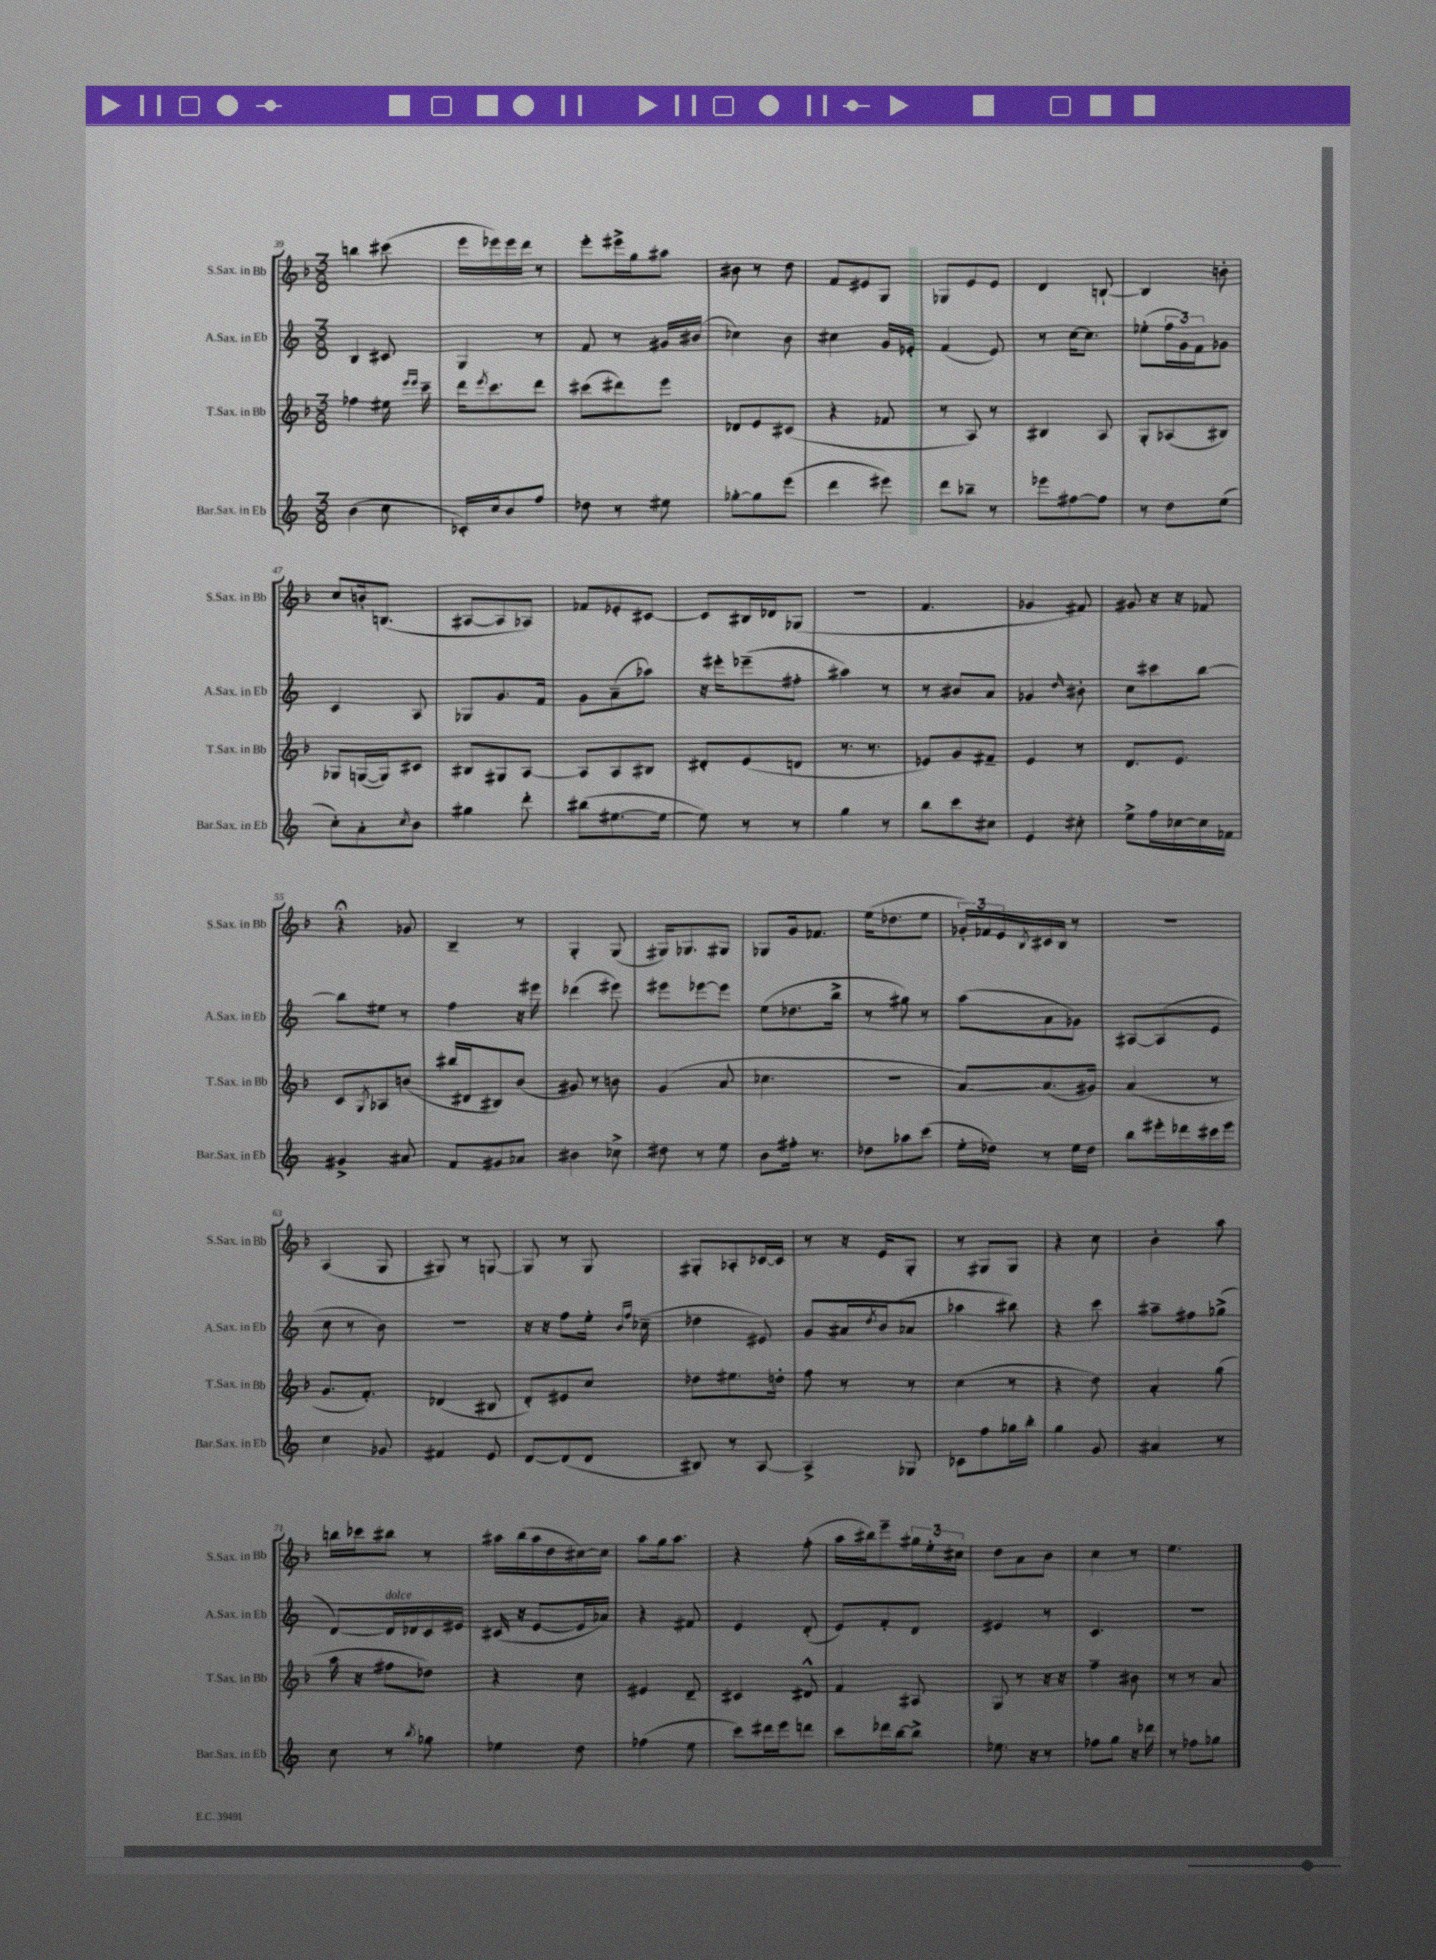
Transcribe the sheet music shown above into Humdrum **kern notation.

**kern	**kern	**kern	**kern
*part4	*part3	*part2	*part1
*staff4	*staff3	*staff2	*staff1
*I"Bar.Sax. in Eb	*I"T.Sax. in Bb	*I"A.Sax. in Eb	*I"S.Sax. in Bb
*I'Bar.Sax. in Eb	*I'T.Sax. in Bb	*I'A.Sax. in Eb	*I'S.Sax. in Bb
*clefG2	*clefG2	*clefG2	*clefG2
*k[]	*k[b-]	*k[]	*k[b-]
*M3/8	*M3/8	*M3/8	*M3/8
=39	=39	=39	=39
(4b\	4ff-X\	4B/	4bbn\
8cc\	16ee#X\	8c#X/	(8ccc#X\
.	16qqeee/LL	.	.
.	16qqeee/JJ	.	.
.	16ccc~\	.	.
=40	=40	=40	=40
16c-X'/LL)	16ddd\KL	4G/	16eee\LL
.	8qeee/	.	.
16cc/J	8.ccc\	.	16eee-X\)
8b/	.	.	16eee-\
.	.	.	16ddd\JJ
8ff/J	8ddd\J	8r	8r
=41	=41	=41	=41
8dd-X\	(8ccc#X\L	8f/	8eee'\L
8r	8ddd#X\)	8r	16eee#X^\L
.	.	.	16gg\J
8ee#X\	8eee\J	16g#X/LL	8aa#X\J
.	.	(16b#X/JJ	.
=42	=42	=42	=42
[8gg-X'\L	8d-X/L	4cc-X\)	8b#X\
8gg-\]	8e/	.	8r
(8eee\J	(8c#X/J	8b\	8dd\
=43	=43	=43	=43
4ddd\	4r	4cc#X\	8f/L
.	.	.	8e#X/
8eee#X\)	8f-X/	16g/LL	8G/J
.	.	16e-X'/JJ	.
=44	=44	=44	=44
8ddd\L	8r	(4f/	8G-X/L
8bb-X~\J	8A/)	.	8e/
8r	8r	8e/)	8e/J
=45	=45	=45	=45
8eee-X\L	4B#X/	8r	4d/
[8ff#X\	.	[16cc\KL	.
.	.	8.cc\J]	.
8ff#\J]	8A/	.	[8Bn`/
=46	=46	=46	=46
8r	8G'/L	(8ee-X'\L	4B/]
8dd\L	(8A-X/	24ff\L	.
.	.	24g\)	.
.	.	24f\J	.
(8ee\J	8B#X/J)	8g-X\J	8bn'\
!!LO:LB:g=z
=47	=47	=47	=47
8cc'\L)	8G-X/L	4c/	8cc/L
8a'\	([16Gn/L	.	16bn'/k
.	16G/J])	.	(8.Bn/J
8qcc/	.	.	.
8b\J	8c#X/J	8A/	.
=48	=48	=48	=48
4gg#X\	8B#X/L	8G-X/L	[8A#X/L
.	8G#X/	8.g/	8A#/]
8ddd'\	[8A/J	.	8A-X/J)
.	.	16f/Jk	.
=49	=49	=49	=49
(8bb#X\L	8A/L]	8g\L	8f-X/L
[8.ee#X\	8A/	(8a~\	8e-X'/
.	8B#X/J	8aa-X\J)	[8c#X/J
16ee#\Jk_	.	.	.
=50	=50	=50	=50
8ee#\])	8d#X'/L	16r	8c#/L]
.	.	16eee#X'\KL	.
8r	(8e/	(8eee-X~\	16B#X/L
.	.	.	16d-X/J
8r	8dn/J	8ff#X'\J	(8G-X/J
=51	=51	=51	=51
4gg\	8.r	4aa#X\)	4.r
.	8.r	.	.
8r	.	8r	.
=52	=52	=52	=52
8bb\L	8e-X/L)	8r	4.f/
8ccc\	8g/	8b#X/L	.
8cc#X\J	8f#X~/J	8a/J	.
=53	=53	=53	=53
4e/	4e/	4g-X/	4g-X/
.	.	16qqdd/	.
8cc#X'\	8r	8b#X'\	8f#X/)
=54	=54	=54	=54
8ee^\L	8.d/L	8cc\L	8g#X/
16ff\L	.	8ccc#X\	16r
[16cc-X\	8.e/J	.	16r
16cc-\]	.	[8bb\J	8f-X/
16f-X\JJ	.	.	.
!!LO:LB:g=z
=55	=55	=55	=55
4g#X^/	8c/L	8bb\L]	4r;<
.	8qG/	.	.
.	8A-X/	8ee#X\J	.
8a#X/	(8bn/J	8r	8g-X/
=56	=56	=56	=56
8f/L	16bb#X/LL	4ff\	4B-~/
.	16d#X/J	.	.
8g#X/	8B#X/)	.	.
8a-X/J	(8b-/J	16r	8r
.	.	16eee#X\	.
=57	=57	=57	=57
4b#X\	8g#X/)	(4ddd-X\	4G'/
.	8r	.	.
8cc-X^\	8bn\	8eee#X\)	(8G/
=58	=58	=58	=58
8dd#X\	(4g/	8eee#X\L	16G#X/KL)
.	.	.	8.G-X/
8r	.	[8eee-X\	.
8ee\	8a/	8eee-\J]	8G#X/J
=59	=59	=59	=59
8b\L	4.cc-X\	(8ee\L	8G-X/L
16ff#X'\Jk	.	8.dd-X\	16g/k
8.r	.	.	8.f-X/J
.	.	16bb^\Jk	.
=60	=60	=60	=60
8dd-X\L	4.r	8r	(16ee\KL
.	.	.	8.dd-X\
8aa-X\	.	8gg#X\)	.
(8ccc\J	.	8r	8ee\J
=61	=61	=61	=61
16ee'\LL	[8a/L)	(8aa\L	24g-X'/LL)
.	.	.	24f-X/
16dd-X\JJ)	.	.	.
.	.	.	24e/
.	.	.	8qB-/
8r	(8.a/]	8a\	16c#X/
.	.	.	16B-/JJ
16ee\LL	.	8g-X\J)	8r
16dd-\JJ	16g#X/Jk)	.	.
=62	=62	=62	=62
8bb\L	(4a/	[8A#X/L	4.r
16eee#X'\L	.	(8A#/]	.
16ddd-X\	.	.	.
16ccc#X\	8r	8e/J	.
16eee#\JJ	.	.	.
!!LO:LB:g=z
=63	=63	=63	=63
4cc\	8.g/L	8cc\	(4A/
.	.	8r	.
.	8.f'/J)	.	.
8g-X/	.	8b\)	8G/
=64	=64	=64	=64
4f#X/	(4d-X/	4.r	8G#X/)
.	.	.	8r
8e/	8B#X/	.	[8Gn/
=65	=65	=65	=65
[8d/L	8d'/L)	16r	8G/]
.	.	16r	.
(8d/]	8e#X/	8ff\L	8r
8d/J	8cc/J	16ee'\Jk	8G/
.	.	16qqb/LL	.
.	.	16qqff/JJ	.
.	.	(16cc-X~\	.
=66	=66	=66	=66
8B#X/)	8dd-X\L	4dd-X\	8G#X'/L
8r	8.ee#X\	.	8A-X'/
[8A/	.	8e#X/)	[16c-X/L
.	16ddn'\Jk	.	16c-/JJ]
=67	=67	=67	=67
4A^/]	8ff\	8g/L	8r
.	8r	16a#X/L	16r
.	.	8qdd/	.
.	.	(16b/J	16e/KL
8G-X/	8r	8a-X/J	8G'/J
=68	=68	=68	=68
8c-X\L	(4cc\	4aa-X\	8r
8ff\	.	.	8G#X/L
16gg-X\L	8r	8bb#X\)	8G#/J
16bb'\JJ	.	.	.
=69	=69	=69	=69
4gg\	4r	4r	4r
8g/	8dd\)	8ccc\	8cc\
=70	=70	=70	=70
4a#X/	4a'/	8aa#X~\L	4b-'\
.	.	8ff#X\	.
8r	(8gg\	(8gg-X^\J	8aa\
!!LO:LB:g=z
=71	=71	=71	=71
8cc\	16aa\	[8d/L)	16bbn\LL
.	16r	.	16ccc-X\J
!	!	!LO:TX:a:i:t=dolce	!
8r	8ff#X\L	16d/L]	8bb#X\J
.	.	16d-X/	.
8qbb/	.	.	.
8gg-X\	8dd-X\J)	16c/	8r
.	.	16e#X/JJ	.
=72	=72	=72	=72
4ee-X\	4r	(16c#X/	16aa#X\LL
.	.	16r	(16bb-\
.	.	[8e/L	16aa#\
.	.	.	16dd\
8dd\	8cc\	16e/L]	[16cc#X\)
.	.	16a-X/JJ)	16cc#\JJ]
=73	=73	=73	=73
(4ff-X\	4e#X/	4r	8aa\L
.	.	.	16gg\k
.	.	.	8.aa\J
8ee\	8d~/	8f#X/	.
=74	=74	=74	=74
8ccc\L)	4c#X/	4e/	4r
16ddd#X\L	.	.	.
16eee\J	.	.	.
8dddn\J	8d#X^^/	(8d'/	(8ff'\
=75	=75	=75	=75
8ccc\L	4f/	8e/L)	16aa\LL
.	.	.	16bb#X\J)
16ddd-X\L	.	8f'/	8eee~\
[16bb\J	.	.	.
8bb^\J]	8A#X/	8d/J	24gg#X\L
.	.	.	24ee'\
.	.	.	24cc#X\JJ
=76	=76	=76	=76
8.ee-X\	8G/	4e#X/	8dd\L
.	8r	.	8a\
16r	.	.	.
8r	16r	8r	8b-\J
.	16r	.	.
=77	=77	=77	=77
8ff-X\L	4ff~\	4.c/	4cc\
8gg\J	.	.	.
16r	8b#X\	.	8r
16ddd-X\	.	.	.
=78	=78	=78	=78
8r	8r	4.r	4.ee\
8ff-X\L	8r	.	.
8gg-X\J	8a/	.	.
==	==	==	==
*-	*-	*-	*-
